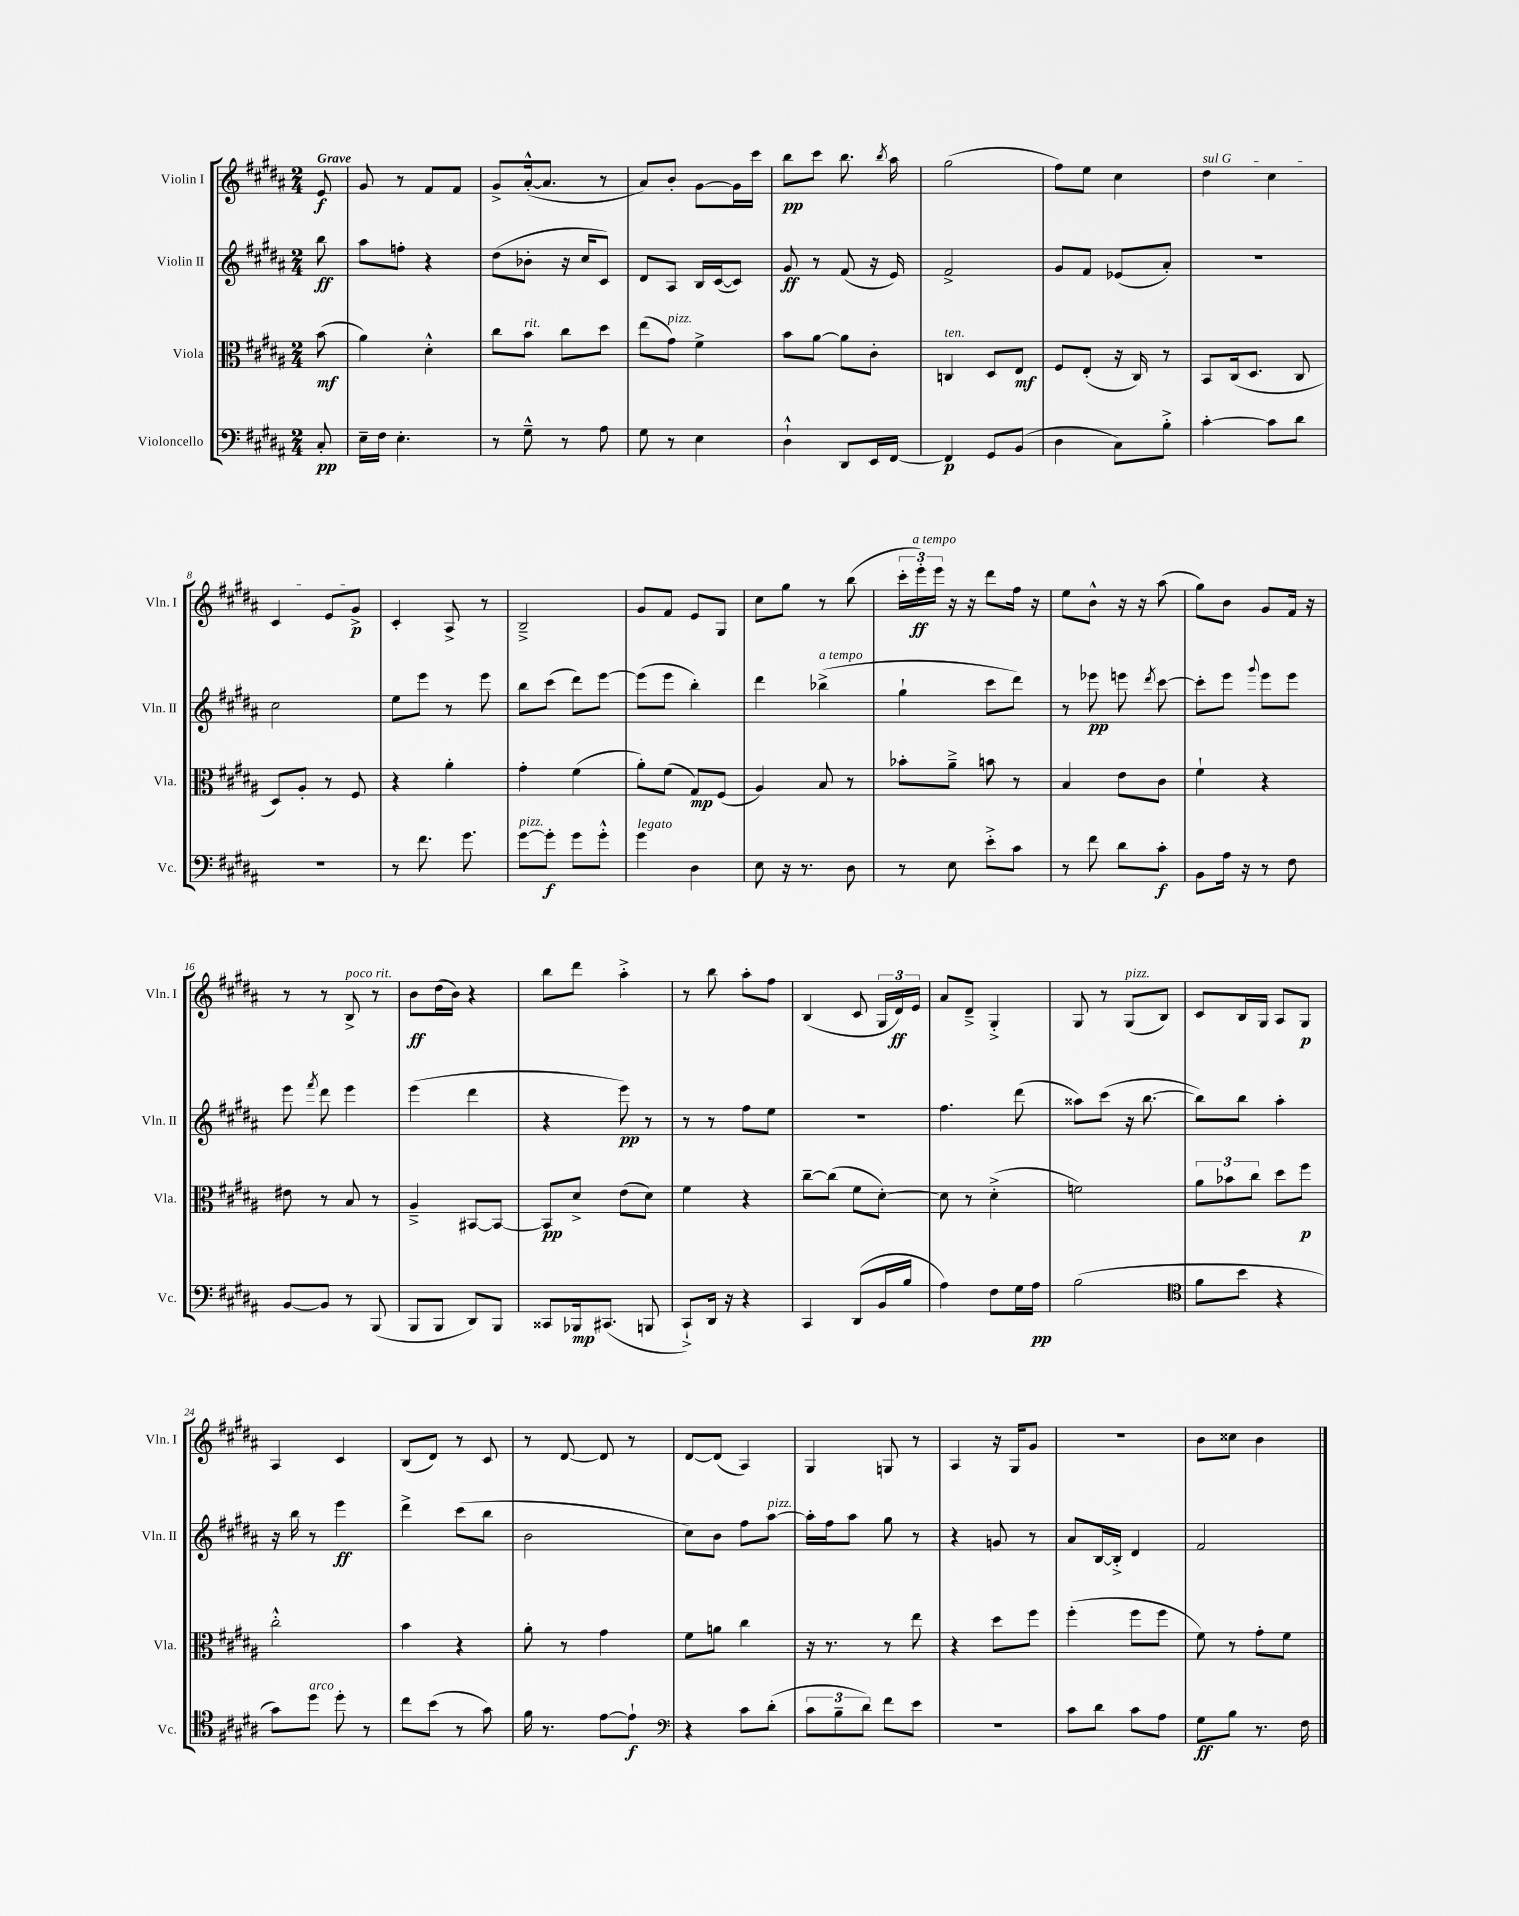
<<
\new StaffGroup <<
\new Staff = "s0" \with { instrumentName = "Violin I" shortInstrumentName = "Vln. I" } {
    \clef treble \key b \major \numericTimeSignature \time 2/4 \partial 8 \tempo "Grave"
    \autoBeamOff e'8\f |
    gis'8 r8 fis'8[ fis'8] |
    gis'8[-> ais'16~-.-^( ais'8.] r8 |
    ais'8[) b'8]-. gis'8[~ gis'16 cis'''16] |
    b''8[\pp cis'''8] b''8. \acciaccatura { b''8 } ais''16 |
    gis''2( |
    fis''8[) e''8] cis''4 |
    \once \override TextSpanner.bound-details.left.text = \markup { \italic "sul G" } dis''4\startTextSpan cis''4 |
    cis'4 e'8[ gis'8]->\p\stopTextSpan |
    cis'4-. ais8-> r8 |
    b2---> |
    gis'8[ fis'8] e'8[ gis8] |
    cis''8[ gis''8] r8 b''8( |
    \tuplet 3/2 { cis'''16[-. e'''16-.\ff^\markup { \italic "a tempo" }) e'''16] } r16 r16 dis'''8[ fis''16] r16 |
    e''8[ b'8]-^ r16 r16 ais''8( |
    gis''8[) b'8] gis'8[ fis'16] r16 |
    r8 r8 b8->^\markup { \italic "poco rit." } r8 |
    b'8[\ff dis''16( b'16]) r4 |
    b''8[ dis'''8] ais''4-.-> |
    r8 b''8 ais''8[-. fis''8] |
    b4( cis'8 \tuplet 3/2 { gis16[ dis'16\ff) e'16] } |
    ais'8[ dis'8]---> gis4-.-> |
    gis8 r8 gis8[^\markup { \italic "pizz." }( b8]) |
    cis'8[ b16 gis16] ais8[ gis8]\p |
    ais4 cis'4 |
    b8[( dis'8]) r8 cis'8 |
    r8 dis'8~ dis'8 r8 |
    dis'8[~ dis'8]( ais4) |
    gis4 g8 r8 |
    ais4 r16 gis16[ gis'8] |
    R2 |
    b'8[ cisis''8] b'4 \bar "|." |
}
\new Staff = "s1" \with { instrumentName = "Violin II" shortInstrumentName = "Vln. II" } {
    \clef treble \key b \major \numericTimeSignature \time 2/4 \partial 8
    \autoBeamOff b''8\ff |
    ais''8[ f''8]-. r4 |
    dis''8[( bes'8]-. r16 cis''16[ cis'8]) |
    dis'8[ ais8] b16[ cis'16~( cis'8]) |
    gis'8\ff r8 fis'8( r16 e'16) |
    fis'2-> |
    gis'8[ fis'8] ees'8[( ais'8]-.) |
    r2 |
    cis''2 |
    e''8[ e'''8] r8 e'''8 |
    b''8[ cis'''8]( dis'''8[) e'''8]~ |
    e'''8[( e'''8] b''4-.) |
    dis'''4 bes''4->^\markup { \italic "a tempo" }( |
    gis''4-! cis'''8[ dis'''8]) |
    r8 ees'''8\pp e'''8 \acciaccatura { dis'''8 } cis'''8~ |
    cis'''8[-. e'''8] \appoggiatura { gis'''8 } e'''8[ e'''8] |
    e'''8 \acciaccatura { fis'''8 } dis'''8 e'''4 |
    e'''4( dis'''4 |
    r4 e'''8\pp) r8 |
    r8 r8 fis''8[ e''8] |
    r2 |
    fis''4. dis'''8( |
    aisis''8[) cis'''8]( r16 b''8.~ |
    b''8[) b''8] ais''4-. |
    r16 b''16 r8 e'''4\ff |
    dis'''4-> cis'''8[( b''8] |
    b'2 |
    cis''8[) b'8] fis''8[ ais''8]~^\markup { \italic "pizz." } |
    ais''16[-. fis''16 ais''8] gis''8 r8 |
    r4 g'8 r8 |
    ais'8[ b16~ b16]-.-> dis'4 |
    fis'2 \bar "|." |
}
\new Staff = "s2" \with { instrumentName = "Viola" shortInstrumentName = "Vla." } {
    \clef alto \key b \major \numericTimeSignature \time 2/4 \partial 8
    \autoBeamOff b'8\mf( |
    ais'4) dis'4-.-^ |
    cis''8[ b'8]^\markup { \italic "rit." } cis''8[ dis''8] |
    e''8[( gis'8]^\markup { \italic "pizz." }) fis'4-> |
    b'8[ ais'8]~ ais'8[ cis'8]-. |
    c4^\markup { \italic "ten." } dis8[ e8]\mf |
    fis8[ e8]-.( r16 cis16) r8 |
    b,8[ cis16( dis8.] cis8 |
    dis8[) ais8]-. r8 fis8 |
    r4 ais'4-. |
    gis'4-. fis'4( |
    ais'8[-.) fis'8]( gis8[\mp) fis8]( |
    ais4) b8 r8 |
    bes'8[-. ais'8]---> b'8 r8 |
    b4 e'8[ cis'8] |
    fis'4-! r4 |
    eis'8 r8 b8 r8 |
    ais4---> bis,8[~ bis,8]~ |
    bis,8[\pp dis'8]-> e'8[( dis'8]) |
    fis'4 r4 |
    cis''8[~-- cis''8]( fis'8[ dis'8]~-.) |
    dis'8 r8 dis'4-.->( |
    f'2) |
    \tuplet 3/2 { ais'8[ bes'8 cis''8] } dis''8[ fis''8]\p |
    cis''2-.-^ |
    b'4 r4 |
    ais'8-. r8 gis'4 |
    fis'8[ a'8] cis''4 |
    r16 r8. r8 e''8 |
    r4 dis''8[ fis''8] |
    fis''4-.( fis''8[ fis''8] |
    fis'8) r8 gis'8[-. fis'8] \bar "|." |
}
\new Staff = "s3" \with { instrumentName = "Violoncello" shortInstrumentName = "Vc." } {
    \clef bass \key b \major \numericTimeSignature \time 2/4 \partial 8
    \autoBeamOff cis8-.\pp |
    e16[-- fis16] e4.-. |
    r8 gis8---^ r8 ais8 |
    gis8 r8 e4 |
    dis4-!-^ dis,8[ e,16 fis,16]~ |
    fis,4\p gis,8[ b,8]( |
    dis4 cis8[) b8]-.-> |
    cis'4~-. cis'8[ dis'8] |
    r2 |
    r8 fis'8. gis'8. |
    gis'8[~^\markup { \italic "pizz." } gis'8]-.\f gis'8[ gis'8]-.-^ |
    gis'4^\markup { \italic "legato" } dis4 |
    e8 r16 r8. dis8 |
    r8 e8 e'8[-.-> cis'8] |
    r8 fis'8 dis'8[ cis'8]-.\f |
    b,8[ ais16] r16 r8 fis8 |
    b,8[~ b,8] r8 b,,8( |
    b,,8[ b,,8] dis,8[) b,,8] |
    cisis,8[ bes,,16\mp cis,8.]( b,,8 |
    cis,8[-!->) dis,16] r16 r4 |
    cis,4 dis,8[( b,16 b16] |
    ais4) fis8[ gis16 ais16]\pp |
    b2( |
    \clef tenor fis'8[ b'8] r4 |
    gis'8[) dis''8]^\markup { \italic "arco" } dis''8-. r8 |
    cis''8[ b'8]( r8 gis'8) |
    fis'16 r8. e'8[~ e'8]-!\f |
    \clef bass r4 cis'8[ dis'8]-.( |
    \tuplet 3/2 { cis'8[ b8-- dis'8]) } fis'8[ e'8] |
    R2 |
    cis'8[ dis'8] cis'8[ ais8] |
    gis8[\ff b8] r8. fis16 \bar "|." |
}
>>
>>
